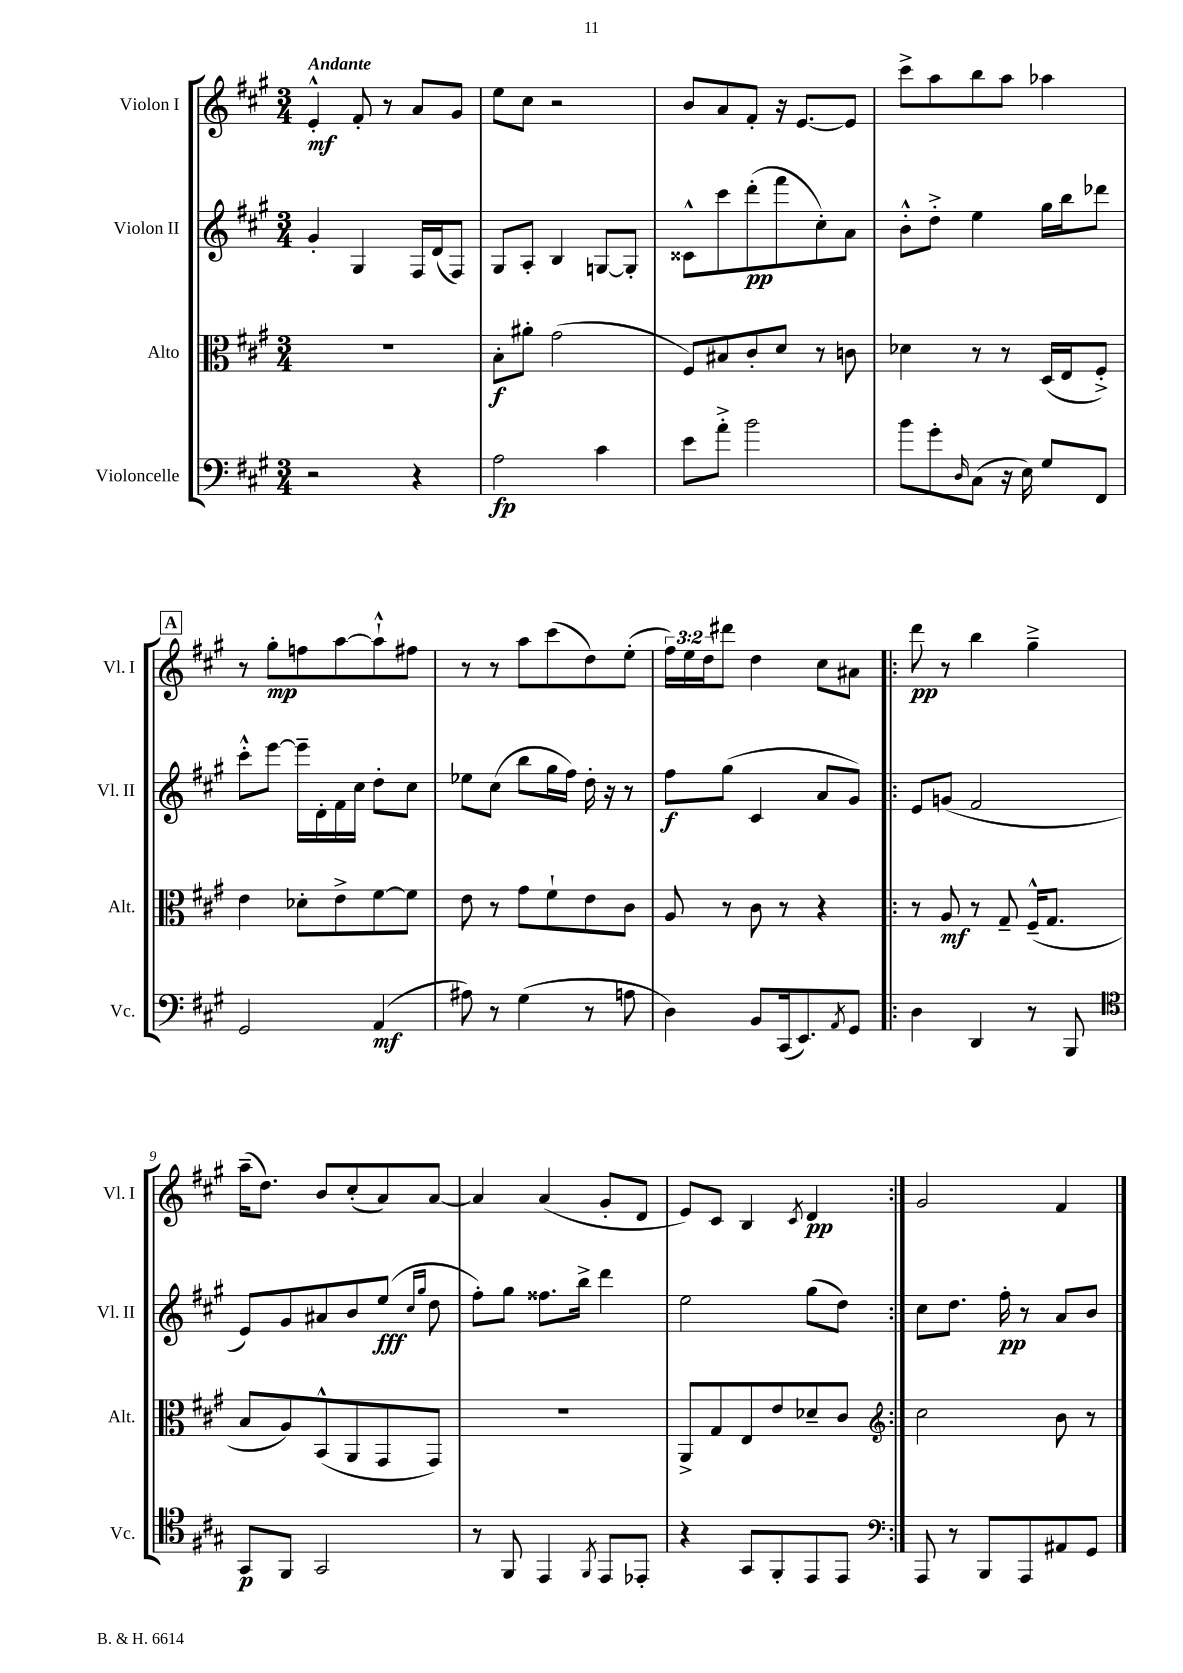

**kern	**kern	**kern	**kern
*staff4	*staff3	*staff2	*staff1
*clefF4	*clefC3	*clefG2	*clefG2
*k[f#c#g#]	*k[f#c#g#]	*k[f#c#g#]	*k[f#c#g#]
*M3/4	*M3/4	*M3/4	*M3/4
2r	2.r	4g#'	4e'^^
.	.	4G#	8f#'
.	.	.	8r
4r	.	16F#	8a
.	.	(16d	.
.	.	8F#)	8g#
=	=	=	=
2A	8B'	8G#	8ee
.	8a#'	8A'	8cc#
.	(2g#	4B	2r
4c#	.	[8G	.
.	.	8G']	.
=	=	=	=
8e	8F#)	8c##^^	8b
8a'^	8B#	8ccc#	8a
2b	8c#'	(8ddd'	8f#'
.	8d	8fff#	16r
.	.	.	[8.e
.	8r	8cc#')	.
.	8c	8a	8e]
=	=	=	=
8b	4d-	8b'^^	8ccc#^
8g#'	.	8dd'^	8aa
16qqD	.	.	.
(8C#	8r	4ee	8bb
16r	8r	.	8aa
16E)	.	.	.
8G#	(16D	16gg#	4aa-
.	16E	16bb	.
8FF#	8F#'^)	8ddd-	.
=	=	=	=
2GG#	4e	8ccc#'^^	8r
.	.	[8eee	8gg#'
.	8d-'	16eee~]	8ff
.	.	16d'	.
.	8e^	16f#	[8aa
.	.	16cc#	.
(4AA	[8f#	8dd'	8aa`^^]
.	8f#]	8cc#	8ff#
=	=	=	=
8A#)	8e	8ee-	8r
8r	8r	(8cc#	8r
(4G#	8g#	8bb	8aa
.	8f#`	16gg#	(8ccc#
.	.	16ff#)	.
8r	8e	16dd'	8dd)
.	.	16r	.
8A	8c#	8r	(8ee'
=	=	=	=
4D)	8A	8ff#	24ff#)
.	.	.	24ee
.	.	.	24dd
.	8r	(8gg#	8ddd#
8BB	8c#	4c#	4dd
(16CC#	8r	.	.
8.EE)	.	.	.
.	4r	8a	8cc#
8qAA	.	.	.
8GG#	.	8g#)	8a#
=!|:	=!|:	=!|:	=!|:
4D	8r	8e	8ddd
.	8A	(8g	8r
4DD	8r	2f#	4bb
.	8G#~	.	.
8r	(16F#~^^	.	4gg#~^
.	8.G#	.	.
8BBB	.	.	.
=	=	=	=
*clefC4	*	*	*
8GG#	8B	8e)	(16aa~
.	.	.	8.dd)
8FF#	8A)	8g#	.
2GG#	(8BB^^	8a#	8b
.	8AA	8b	(8cc#'
.	8GG#	(8ee	8a)
.	.	16qqcc#	.
.	.	16qqgg#	.
.	8GG#)	8dd	[8a
=	=	=	=
8r	2.r	8ff#')	4a]
8FF#	.	8gg#	.
4EE	.	8.ff##	(4a
.	.	16bb^	.
8qFF#	.	.	.
8EE	.	4ddd	8g#'
8EE-'	.	.	8d
=	=	=	=
4r	8AA^	2ee	8e)
.	8G#	.	8c#
8GG#	8E	.	4B
8FF#'	8e	.	.
.	.	.	8qc#
8EE	8d-~	(8gg#	4d
8EE	8c#	8dd)	.
=:|!	=:|!	=:|!	=:|!
*clefF4	*clefG2	*	*
8AAA	2cc#	8cc#	2g#
8r	.	8.dd	.
8BBB	.	.	.
.	.	16ff#'	.
8AAA	.	8r	.
8AA#	8b	8a	4f#
8GG#	8r	8b	.
==	==	==	==
*-	*-	*-	*-
